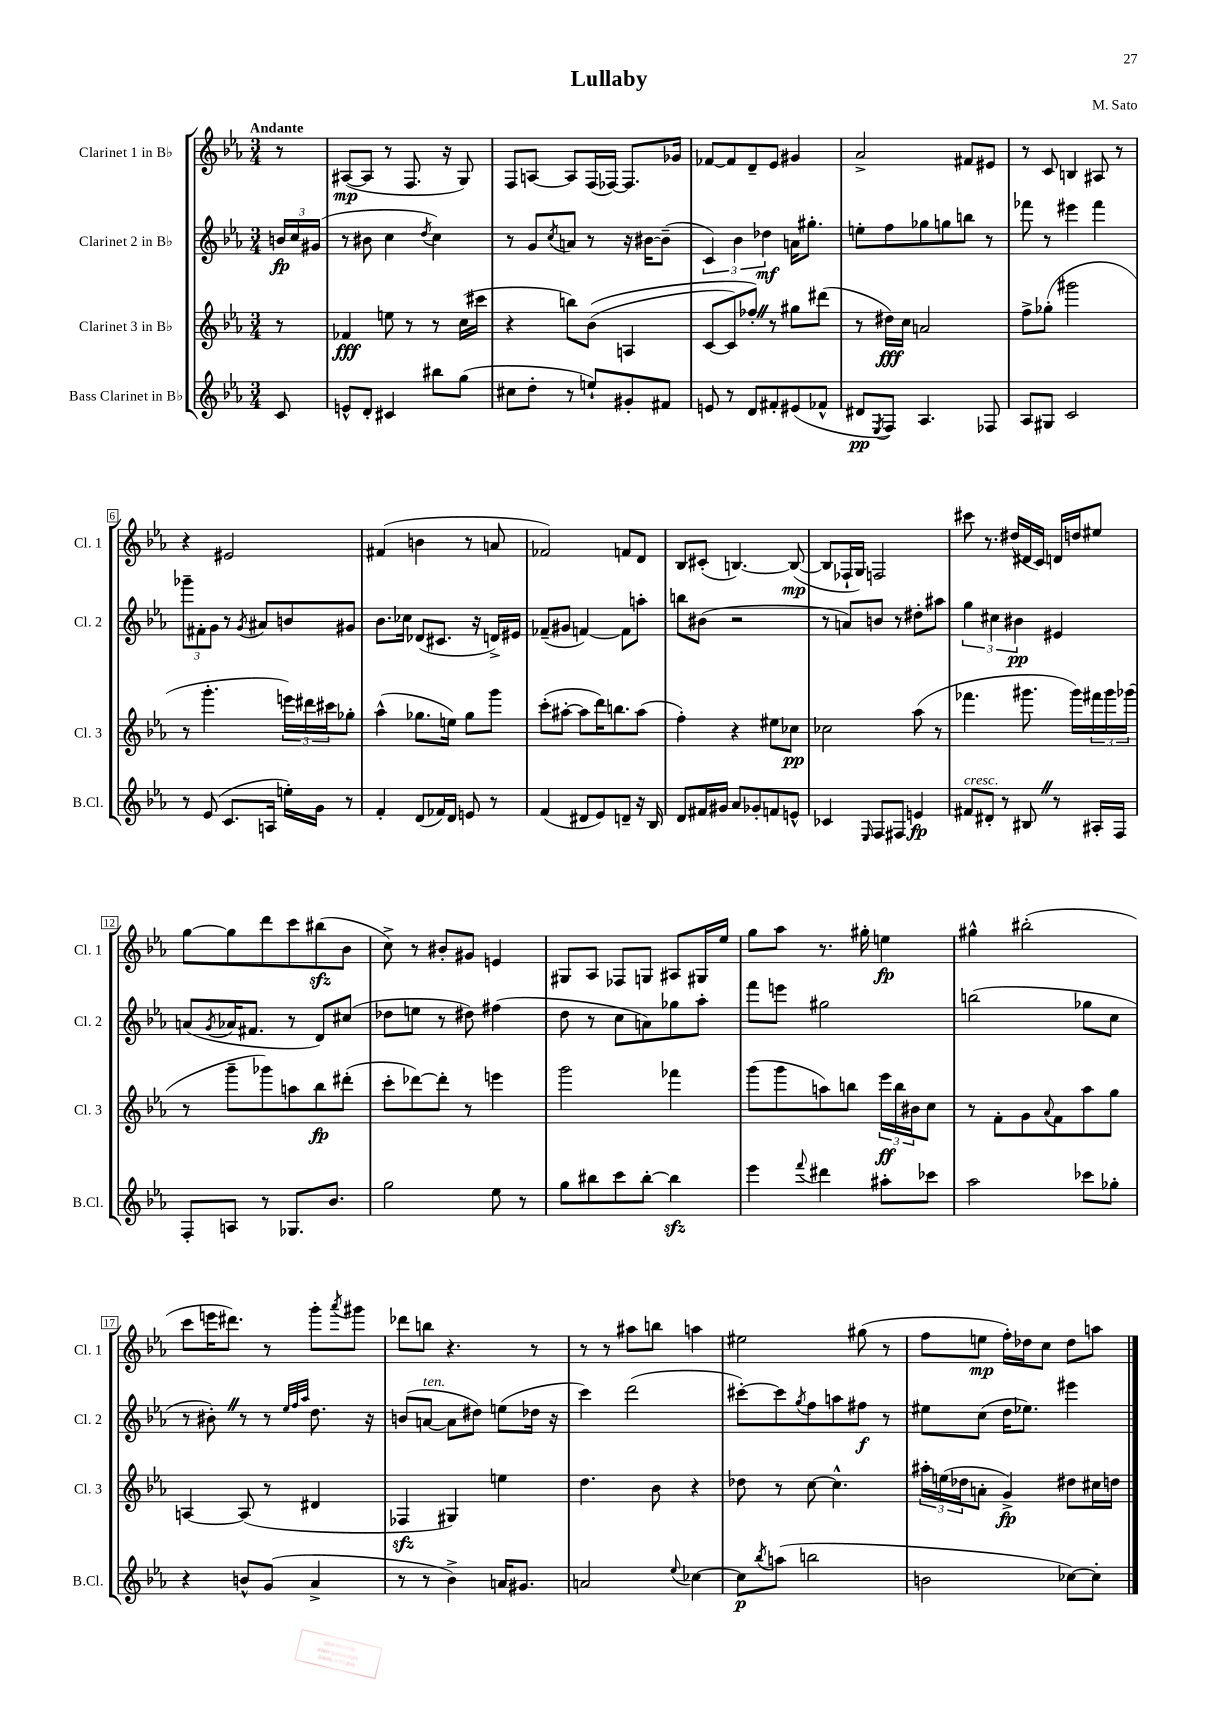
\header { title = "Lullaby" composer = "M. Sato" }
<<
\new StaffGroup <<
\new Staff = "s0" \with { instrumentName = "Clarinet 1 in Bb" shortInstrumentName = "Cl. 1" } {
    \clef treble \key ees \major \numericTimeSignature \time 3/4 \partial 8 \tempo "Andante"
    r8 |
    ais8~\mp( ais8 r8 f8. r16 g8) |
    f8 a8~ a8 f16( fes16~) fes8. ges'16 |
    fes'8~ fes'8 d'8-- ees'8 gis'4 |
    aes'2-> fis'8 eis'8 |
    r8 c'8 b4 ais8 r8 |
    r4 eis'2 |
    fis'4( b'4 r8 a'8 |
    fes'2) f'8 d'8 |
    bes8 cis'8-.( b4.~) b8~\mp( |
    b8 fes16-! g16) f2 |
    cis'''8 r8. dis''16( dis'16 c'16) d'16 d''16 eis''8 |
    g''8~ g''8 d'''8 c'''8 bis''8\sfz( bes'8 |
    c''8->) r8 bis'8-. gis'8 e'4 |
    gis8 aes8 fes8 g8 ais8 gis16 ees''16 |
    g''8 aes''8 r8. gis''16-. e''4\fp |
    gis''4-^ bis''2-.( |
    c'''8 e'''16 dis'''8.) r8 g'''8-. \acciaccatura { aes'''8 } gis'''8 |
    des'''8 b''8 r4. r8 |
    r8 r8 ais''8 b''8 a''4 |
    eis''2 gis''8( r8 |
    f''8 e''8\mp f''16-.) des''16 c''8 des''8 a''8 \bar "|." |
}
\new Staff = "s1" \with { instrumentName = "Clarinet 2 in Bb" shortInstrumentName = "Cl. 2" } {
    \clef treble \key ees \major \numericTimeSignature \time 3/4 \partial 8
    \tuplet 3/2 { b'16\fp c''16 gis'16( } |
    r8 bis'8 c''4 \acciaccatura { d''8 } c''4) |
    r8 g'8 \acciaccatura { c''8 } a'8 r8 r16 bis'16~ bis'8--( |
    \tuplet 3/2 { c'4) bes'4 des''4\mf } a'16 gis''8.-. |
    e''8-. f''8 ges''8 g''8 b''8 r8 |
    fes'''8 r8 eis'''4 fes'''4 |
    \tuplet 3/2 { ges'''8-- fis'8-. g'8 } r8 \acciaccatura { g'8 } ais'8 b'8 gis'8 |
    bes'8. ces''16 des'8( cis'8. r16 d'16->) eis'16 |
    fes'8--( gis'8 f'4~) f'8 a''8-. |
    b''8 bis'8( r2 |
    r8 a'8) b'8 r8 dis''8-. ais''8 |
    \tuplet 3/2 { g''4 cis''4 bis'4\pp } eis'4 |
    a'8( \acciaccatura { g'8 } aes'16 fis'8. r8 d'8) cis''8( |
    des''8 e''8 r8 dis''8) fis''4( |
    d''8 r8 c''8 a'8) ges''8 aes''8-. |
    f'''8 e'''8 gis''2 |
    b''2( ges''8 c''8 |
    r8 bis'8-.) \once \override BreathingSign.text = \markup { \musicglyph "scripts.caesura.straight" } \breathe r8 r8 \grace { ees''32 f''32 aes''32 } d''8. r16 |
    b'8( a'8~^\markup { \italic "ten." } a'8 dis''8) e''8( des''16 r16 |
    c'''4) d'''2( |
    cis'''8~-.) cis'''8 \acciaccatura { g''8 } f''8 a''8 fis''8\f r8 |
    eis''8 c''8( d''16 ees''8.) eis'''4 \bar "|." |
}
\new Staff = "s2" \with { instrumentName = "Clarinet 3 in Bb" shortInstrumentName = "Cl. 3" } {
    \clef treble \key ees \major \numericTimeSignature \time 3/4 \partial 8
    r8 |
    fes'4\fff e''8 r8 r8 c''16( cis'''16 |
    r4 b''8) bes'8(\( a4 |
    c'8~ c'8) fes''8-.\) \once \override BreathingSign.text = \markup { \musicglyph "scripts.caesura.straight" } \breathe r8 gis''8 dis'''8( |
    r8 dis''16\fff) c''16 a'2 |
    f''8-> ges''8-.( gis'''2 |
    r8 g'''4.-. \tuplet 3/2 { e'''16) dis'''16 cis'''16 } ges''8-. |
    aes''4-^( ges''8. e''16) ges''8 g'''8 |
    c'''8-.( ais''8~-. ais''8 d'''16) b''8. ais''8( |
    f''4-.) r4 eis''8 ces''8\pp |
    ces''2 aes''8( r8 |
    fes'''4. gis'''8. gis'''16) \tuplet 3/2 { fis'''16 gis'''16 ges'''16( } |
    r8 g'''8-- ges'''8) a''8 bes''8\fp dis'''8-.( |
    c'''8-. des'''8~) des'''8-. r8 e'''4 |
    g'''2 fes'''4 |
    g'''8( g'''8 a''8) b''8 \tuplet 3/2 { ees'''16\ff b''16 bis'16 } c''8 |
    r8 f'8-. g'8 \appoggiatura { aes'8 } f'8 aes''8 g''8 |
    a4~ a8( r8 dis'4 |
    fes4\sfz gis4) e''4 |
    d''4. bes'8 r4 |
    des''8 r8 c''8~ c''4.-^ |
    \tuplet 3/2 { ais''16-. e''16( des''16 } a'8-. g'4->\fp) dis''8 cis''16 d''16 \bar "|." |
}
\new Staff = "s3" \with { instrumentName = "Bass Clarinet in Bb" shortInstrumentName = "B.Cl." } {
    \clef treble \key ees \major \numericTimeSignature \time 3/4 \partial 8
    c'8 |
    e'8-^ d'8-. cis'4 bis''8 g''8( |
    cis''8 d''8-. r8 e''8-!) gis'8-. fis'8 |
    e'8 r8 d'8 fis'8-. eis'8( fes'8-^ |
    dis'8\pp \acciaccatura { ees8 } f8) aes4. fes8 |
    aes8 gis8 c'2 |
    r8 ees'8( c'8. a16 e''16-.) g'16 r8 |
    f'4-. d'8( fes'16) d'16 e'8 r8 |
    f'4( dis'8 ees'8) d'8-- r16 bes16 |
    d'8 fis'16 gis'16 aes'8 ges'8-. f'8 e'8-^ |
    ces'4 \grace { ees16 } f8 fis8 e'4\fp |
    fis'8^\markup { \italic "cresc." } dis'8-. r8 bis8 \once \override BreathingSign.text = \markup { \musicglyph "scripts.caesura.straight" } \breathe r8 ais16-. f16 |
    f8-. a8 r8 ges8. bes'8. |
    g''2 ees''8 r8 |
    g''8 bis''8 c'''8 bis''8~-. bis''4\sfz |
    ees'''4 \appoggiatura { f'''8 } dis'''4 ais''8-. ces'''8 |
    aes''2 ces'''8 ges''8-. |
    r4 b'8-^ g'8( aes'4-> |
    r8 r8 bes'4->) a'16 gis'8. |
    a'2 \appoggiatura { ees''8 } ces''4~ |
    ces''8\p \acciaccatura { bes''8 } a''8( b''2 |
    b'2 ces''8~) ces''8-. \bar "|." |
}
>>
>>
\layout { \context { \Score \override BarNumber.stencil = #(make-stencil-boxer 0.1 0.3 ly:text-interface::print) } }
